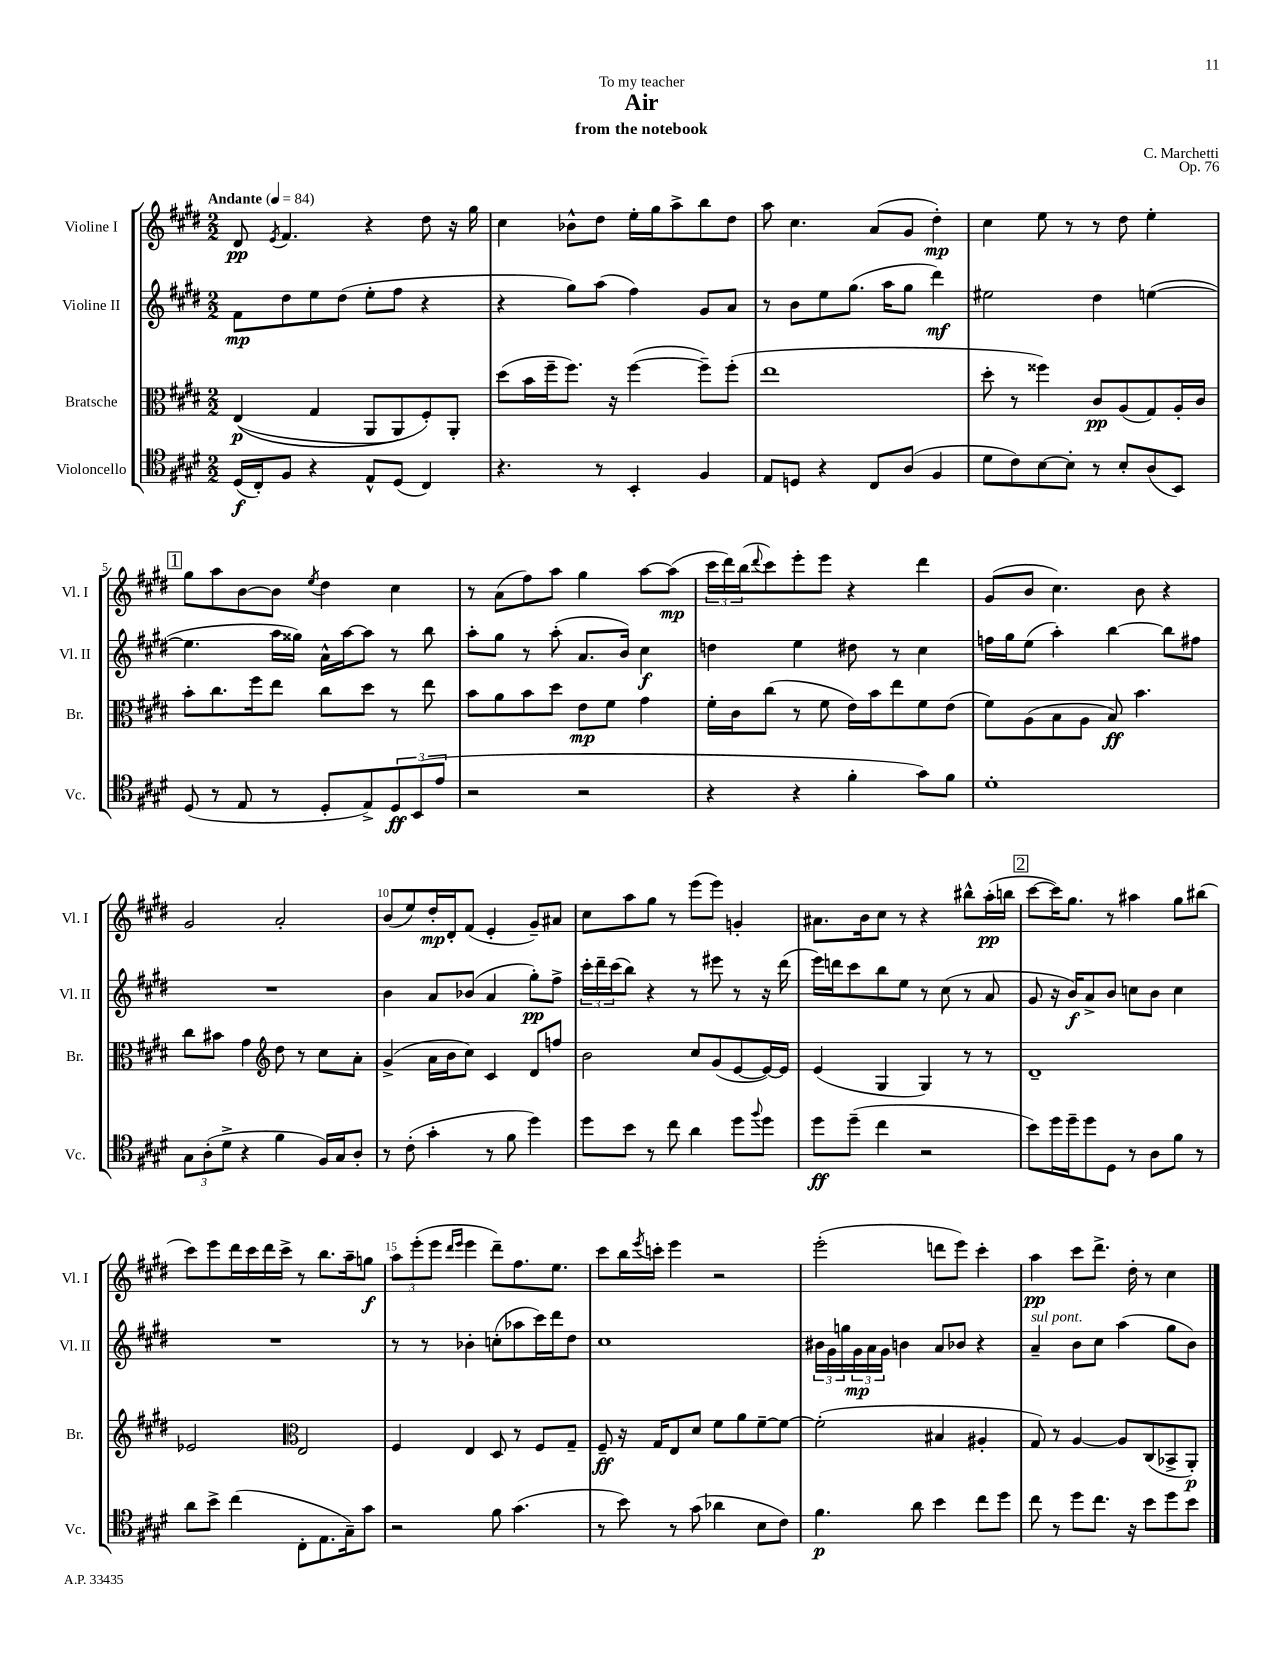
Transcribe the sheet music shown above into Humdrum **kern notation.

**kern	**kern	**kern	**kern
*staff4	*staff3	*staff2	*staff1
*clefC4	*clefC3	*clefG2	*clefG2
*k[f#c#g#d#]	*k[f#c#g#d#]	*k[f#c#g#d#]	*k[f#c#g#d#]
*M2/2	*M2/2	*M2/2	*M2/2
*MM84	*MM84	*MM84	*MM84
(16D#/LL	&((4E/	8f#\L	8d#/
16C#'/J)	.	.	.
.	.	.	8qe/
8F#/J	.	8dd#\	4.f#/
4r	4G#/	8ee\	.
.	.	(8dd#\J	.
8E^^/L	8AA/L	8ee'\L	4r
(8D#/J	8AA/)	8ff#\J	.
4C#/)	8F#'/&)	4r	8dd#\
.	8AA'/J	.	16r
.	.	.	16gg#\
=	=	=	=
4.r	(8dd#\L	4r	4cc#\
.	16b\L	.	.
.	16ff#~\J	.	.
.	8.ff#\J)	8gg#\L)	8b-^^\L
8r	.	(8aa\J	8dd#\J
.	16r	.	.
4BB'/	([4ff#\	4ff#\)	16ee'\LL
.	.	.	16gg#\J
.	.	.	8aa^\
4F#/	8ff#~\]L)	8g#/L	8bb\
.	(8ff#'\J	8a/J	8dd#\J
=	=	=	=
8E/L	1ee	8r	8aa\
8D/J	.	8b\L	4.cc#\
4r	.	8ee\	.
.	.	(8.gg#\J	.
8C#/L	.	.	(8a/L
.	.	16aa\LK	.
(8A/J	.	8gg#\J	8g#/J
4F#/	.	4ddd#\)	4dd#'\)
=	=	=	=
8d#\L	8dd#'\	2ee#\	4cc#\
8c#\)	8r	.	.
[8B\	4ff##\)	.	8ee\
8B'\]J	.	.	8r
8r	8c#/L	4dd#\	8r
8B'/L	(8A/	.	8dd#\
(8A/	8G#/)	([4ee\	4ee'\
8BB/J)	16A'/L	.	.
.	16c#/JJ	.	.
=	=	=	=
(8D#/	8b'\L	4.ee\]	8gg#\L
8r	8.cc#\	.	8aa\
8E/	.	.	[8b\
.	16ff#\k	.	.
8r	8ee\J	16aa\LL	8b\]J
.	.	16gg##\JJ)	.
.	.	.	8qee/
8D#'/L	8cc#\L	16a^^\LL	4dd#\
.	.	[16aa\J	.
8E^/)	8dd#\J	8aa\]J	.
12D#/	8r	8r	4cc#\
(12BB/	.	.	.
.	8ee\	8bb\	.
12e/J	.	.	.
=	=	=	=
2r	8b\L	8aa'\L	8r
.	8a\	8gg#\J	(8a\L
.	8b\	8r	8ff#\)
.	8dd#\J	(8aa'\	8aa\J
2r	8e\L	8.a/L	4gg#\
.	8f#\J	.	.
.	.	16b/Jk)	.
.	4g#\	4cc#\	[8aa\L
.	.	.	(8aa\]J
=	=	=	=
4r	16f#'\LL	4dd\	24ccc#\LL
.	.	.	24ddd#\)
.	16c#\J	.	.
.	.	.	(24bb\J
.	.	.	8qqddd#/
.	(8cc#\J	.	8ccc#\)
4r	8r	4ee\	8eee'\
.	8f#\	.	8eee\J
4f#'\	16e\LL)	8dd#\	4r
.	16b\J	.	.
.	8ee\	8r	.
8g#\L)	8f#\	4cc#\	4ddd#\
8f#\J	(8e\J	.	.
=	=	=	=
1d#'	8f#\L)	16ff\LL	(8g#/L
.	.	16gg#\J	.
.	(8A\	(8ee\J	8b/J
.	8B\	4aa'\)	4.cc#\)
.	8A\J	.	.
.	8B/)	[4bb\	.
.	4.b\	.	8b\
.	.	8bb\]L	4r
.	.	8ff#\J	.
=	=	=	=
12G#\L	8cc#\L	1r	2g#/
(12A'\	.	.	.
.	8b#\J	.	.
12d#^\J	.	.	.
4r	4g#\	.	.
*	*clefG2	*	*
4f#\	8dd#\	.	2a'/
.	8r	.	.
16F#/LL)	8cc#\L	.	.
16G#/J	.	.	.
8A'/J	8a'\J	.	.
=	=	=	=
8r	(4g#^/	4b\	(8b/L
(8c#'\	.	.	8ee/)
4g#'\	16a\LL	8a/L	16dd#'/L
.	16b\J	.	16d#'/J
.	8cc#\J)	(8b-/J	(8f#/J
8r	4c#/	4a/	4e'/
8f#\	.	.	.
4dd#\)	8d#/L	8gg#'\L)	8g#~/L)
.	8ff/J	8ff#^\J	8a#/J
=	=	=	=
8dd#\L	2b\	24ccc#'\LL	8cc#\L
.	.	24ddd#~\	.
.	.	(24ccc#\J	.
8b\J	.	8bb\J)	8aa\
8r	.	4r	8gg#\J
8cc#\	.	.	8r
4a\	8cc#/L	8r	(8eee\L
.	(8g#/	8eee#\	8eee\J)
8dd#\L	[8e/	8r	4g'/
8qqff#/	.	.	.
8dd#\J	16e/_L)	16r	.
.	16e/]JJ	(16ddd#\	.
=	=	=	=
8dd#\L	(4e/	16eee\LL)	8.a#\L
.	.	16ddd\J	.
(8dd#~\J	.	8ccc#\	.
.	.	.	16b\k
4cc#\	4G#/	8bb\	8cc#\J
.	.	8ee\J	8r
2r	4G#/)	8r	4r
.	.	(8cc#\	.
.	8r	8r	8bb#^^\L
.	8r	8a/	(16aa'\L
.	.	.	16bb\JJ
=	=	=	=
8b\L)	1d#~	8g#/	[8ccc#\L
16dd#\L	.	16r	16ccc#\]K)
16dd#~\J	.	16b/LK)	8.gg#\J
8dd#\	.	8a^/	.
8D#\J	.	8b/J	8r
8r	.	8cc\L	4aa#\
8A\L	.	8b\J	.
8f#\J	.	4cc\	8gg#\L
8r	.	.	(8bb#\J
=	=	=	=
8a\L	2e-/	1r	8ccc#\L)
8b^\J	.	.	8eee\
(4cc#\	.	.	16ddd#\L
.	.	.	16ccc#\
.	.	.	16ddd#\
.	.	.	16ccc#^\JJ
*	*clefC3	*	*
8C#'\L	2E/	.	8r
8.E\	.	.	8.bb\L
16G#~\k)	.	.	16aa~\k
8g#\J	.	.	8gg\J
=	=	=	=
2r	4F#/	8r	12aa\L
.	.	.	(12eee'\
.	.	8r	.
.	.	.	12eee\J
.	.	.	16qqddd#/LL
.	.	.	16qqeee/JJ
.	4E/	4b-'\	4eee\
8f#\	8D#/	(8cc'\L	8ddd#~\L)
(4.g#\	8r	8aa-\	8.ff#\
.	8F#/L	16ccc#\L)	.
.	.	16ddd#\J	8.ee\J
.	8G#~/J	8dd#\J	.
=	=	=	=
8r	8F#~/	1cc#	8ccc#\L
8b\)	16r	.	16bb\L
.	.	.	8qeee/
.	16G#/LK	.	16ccc'\JJ
8r	8E/	.	4eee\
(8g#\	8d#/J	.	.
4a-\	8f#\L	.	2r
.	8a\	.	.
8B\L	[8f#~\	.	.
8c#\J)	8f#\_J	.	.
=	=	=	=
4.f#\	(2f#'\]	24b#\LL	(2eee'\
.	.	24g#\	.
.	.	24gg\	.
.	.	24g#\	.
.	.	24a\	.
.	.	24g#\JJ	.
.	.	4b\	.
8a\	.	.	.
4b\	4B#/	8a/L	8ddd\L
.	.	8b-/J	8eee\J)
8cc#\L	4A#'/	4r	4ccc#'\
8dd#\J	.	.	.
=	=	=	=
8cc#\	8G#/)	4a~/	4aa\
8r	8r	.	.
8dd#\L	[4A/	8b\L	8ccc#\L
8.cc#\J	.	8cc#\J	8.ddd#^\J
.	8A/]L	(4aa\	.
16r	.	.	16dd#'\
8b\L	(8C#/	.	8r
8dd#\	8BB-^/	8gg#\L	4cc#\
8b\J	8AA'/J)	8b\J)	.
==	==	==	==
*-	*-	*-	*-
